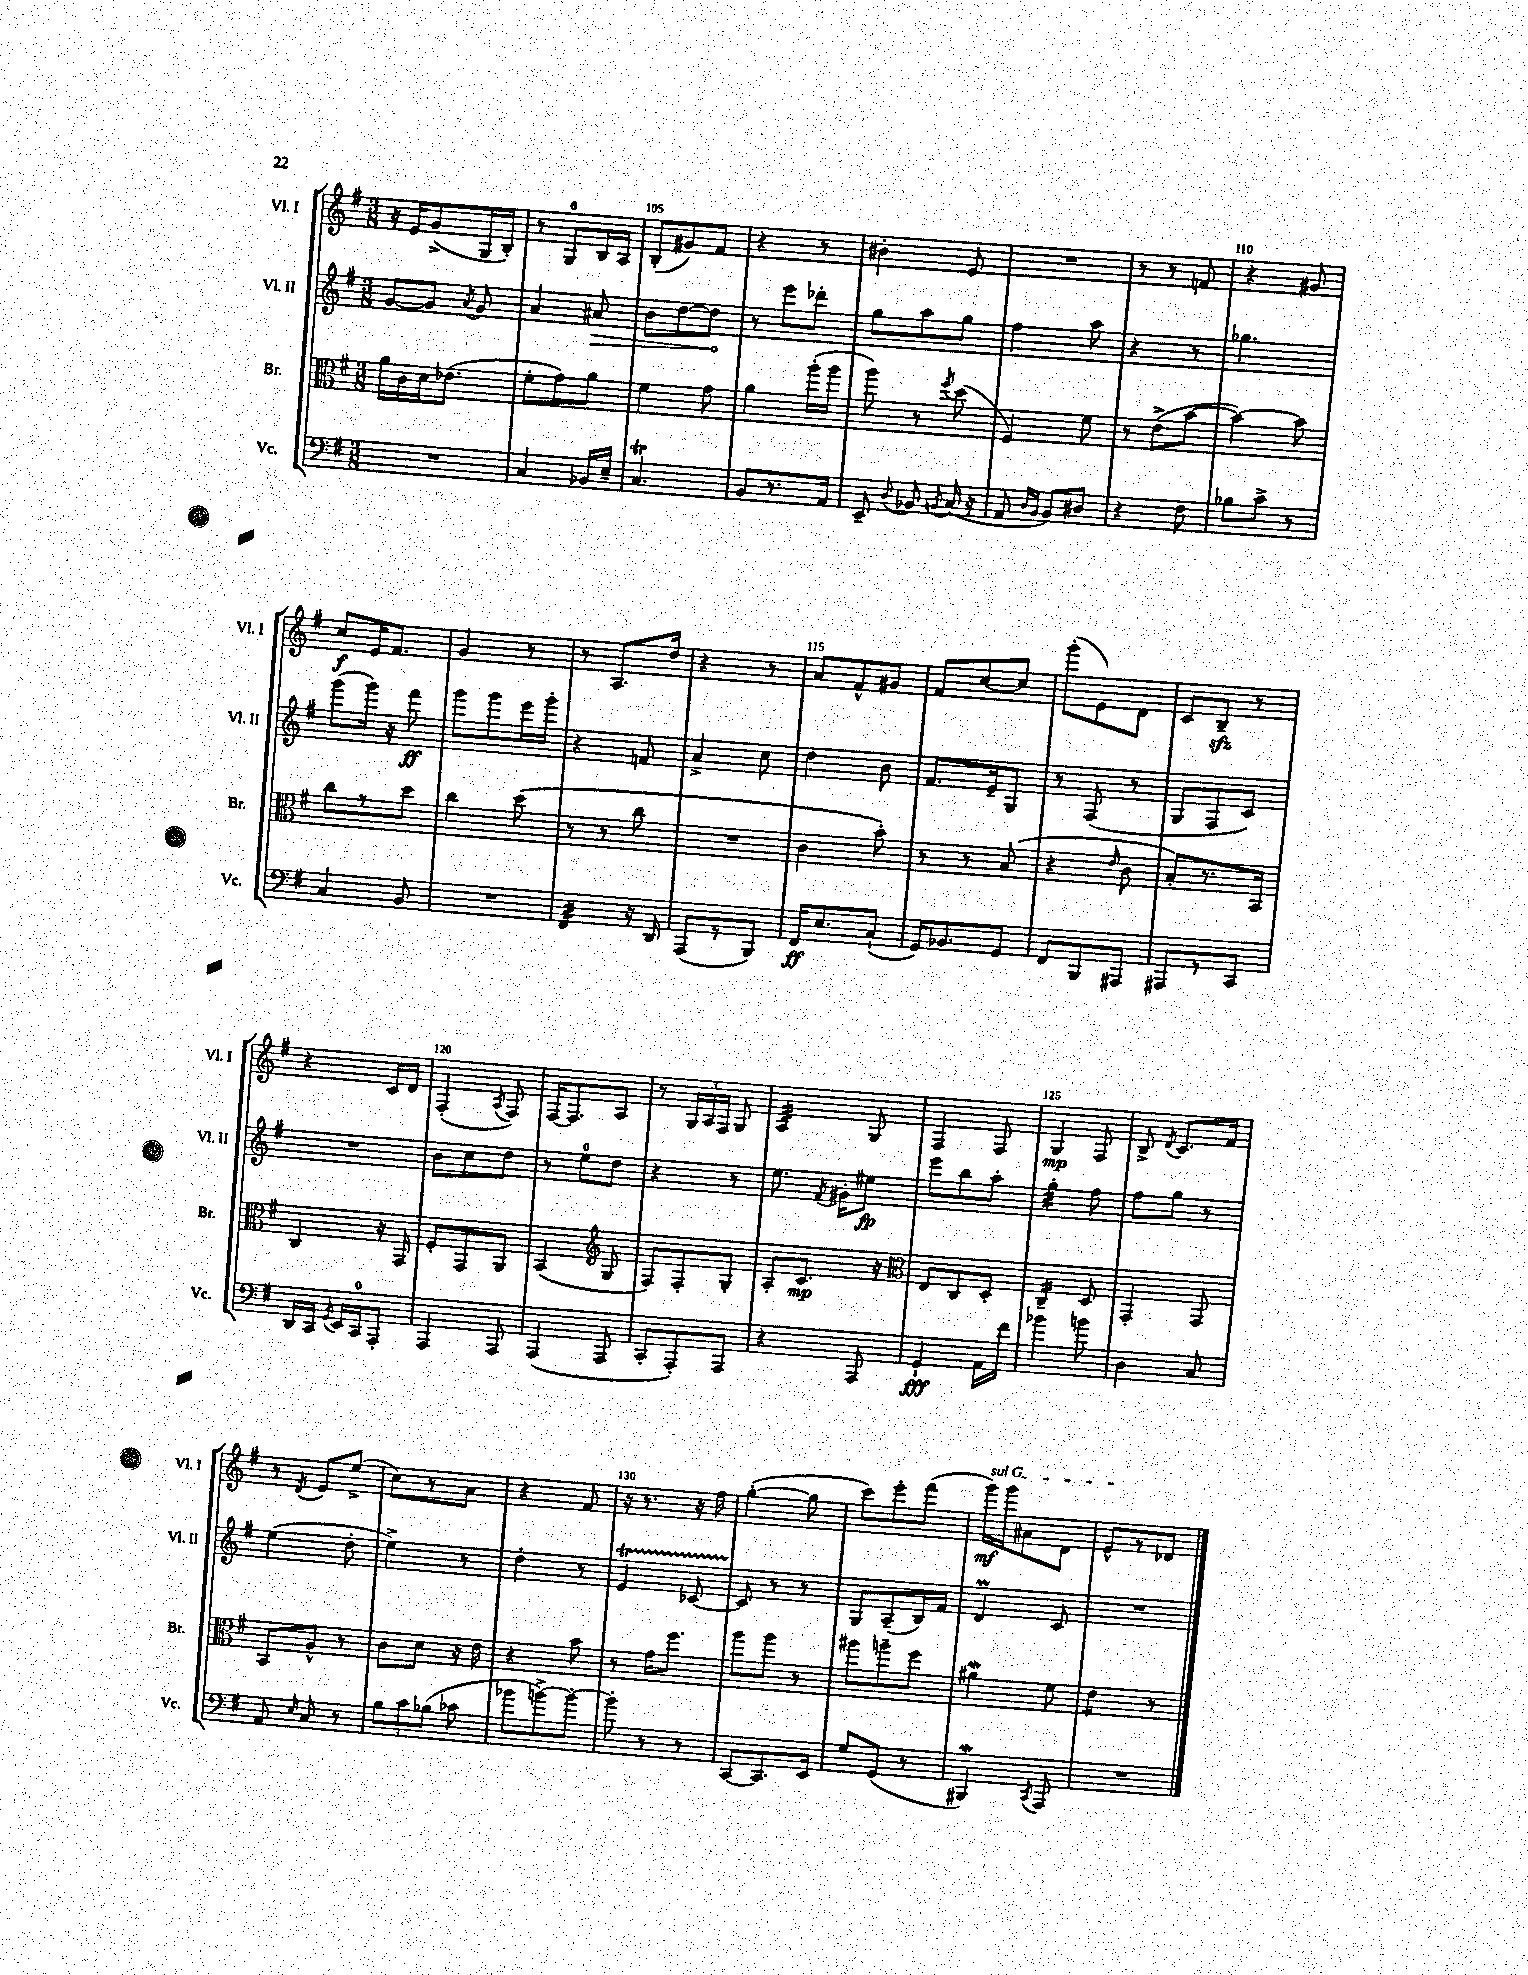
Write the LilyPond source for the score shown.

<<
\new StaffGroup <<
\new Staff = "s0" \with { instrumentName = "Vl. I" shortInstrumentName = "Vl. I" } {
    \clef treble \key g \major \numericTimeSignature \time 3/8
    \autoBeamOff r16 e'16[ g'8->( g16 b16]-.) |
    r8 g8[-0 b16 a16] |
    b8[-.( gis'8) fis'8] |
    r4 r8 |
    bis'4-. e'8 |
    R4. |
    r8 r8 f'8 |
    r4 gis'8 |
    c''8[\f e'16 fis'8.] |
    g'4 r8 |
    r8 a8.[ d''16] |
    r4 r8 |
    a'8[ fis'8-^ gis'8] |
    fis'8[ c''8~ c''8] |
    g'''8[-.( e'8) d'8] |
    c'8[ b8]--\sfz r8 |
    r4 c'16[ d'16] |
    fis4-.( \acciaccatura { a8 } fis8) |
    fis16[~ fis8. a8] |
    r8 \tuplet 3/2 { g16[ a16 fis16] } g8 |
    a4:32 g8 |
    fis4 fis8 |
    g4\mp fis8 |
    b8-> \acciaccatura { d'8 } c'8.[ fis'16] |
    r8 \acciaccatura { d'8 } e'8[ e''8]->( |
    c''8[) r8 a'8] |
    r4 fis'8 |
    r16 r8. r16 fis''16 |
    g''4~-.( g''8 |
    c'''8[) e'''8-. fis'''8]( |
    \once \override TextSpanner.bound-details.left.text = \markup { \italic "sul G" } g'''16[\mf\startTextSpan) g'''16 ais'8 d'8] |
    e'8[-^\stopTextSpan r8 des'8] \bar "|." |
}
\new Staff = "s1" \with { instrumentName = "Vl. II" shortInstrumentName = "Vl. II" } {
    \clef treble \key g \major \numericTimeSignature \time 3/8
    \autoBeamOff g'8[~ g'8] \acciaccatura { a'8 } g'8 |
    a'4 \once \override Hairpin.circled-tip = ##t ais'8\> |
    b'8[ d''8~ d''8]\! |
    r8 e'''8[ des'''8]-. |
    g''8[ a''8 g''8] |
    fis''4 a''8 |
    r4 r8 |
    ges''4. |
    g'''8[( g'''16]) r16 fis'''8\ff |
    g'''8[ g'''8 e'''16 g'''16]-. |
    r4 f'8 |
    a'4-> c''8 |
    d''4 b'8 |
    fis'8.[ e'16-- g8] |
    r8 fis8( r8 |
    g8[ fis8 c'8]) |
    R4. |
    b'8[ c''8 d''8] |
    r8 e''8[-0 d''8] |
    r4 r8 |
    e''8. \acciaccatura { fis'8 } gis'16[-. eis''8]\fp |
    e'''8[ b''8 a''8]-. |
    g''4:32-. fis''8 |
    fis''8[ g''8] r8 |
    e''4( d''8-. |
    e''4->) r8 |
    d''4-. r8 |
    e'4\startTrillSpan ces'8~ |
    ces'8\stopTrillSpan r8 r8 |
    g8[ a8--( b16) fis'16] |
    d'4\prall c'8 |
    R4. \bar "|." |
}
\new Staff = "s2" \with { instrumentName = "Br." shortInstrumentName = "Br." } {
    \clef alto \key g \major \numericTimeSignature \time 3/8
    \autoBeamOff a'16[ c'16 d'16 ees'8.]( |
    fis'8[-. g'8) a'8] |
    fis'4 g'8 |
    a'4 a''16[-.( a''16] |
    a''8) r8 \acciaccatura { fis''8 } d''8( |
    fis4) fis'8 |
    r8 e'8[->( b'8]~ |
    b'4~) b'8 |
    c''8[ r8 d''8] |
    c''4 d''8( |
    r8 r8 c''8 |
    R4. |
    c'4 b'8-.) |
    r8 r8 b8( |
    r4 \grace { e'16 } c'8 |
    b8[-.) r8. b,16] |
    c4 r16 g,16 |
    fis8[-. g,8 a,8] |
    b,4( \clef treble g8 |
    fis8[) fis8-. g8]-. |
    a8[-. c'8.]\mp r16 |
    \clef alto e8[ c8 d8]-. |
    c4:16-- d8 |
    g,4-. g,8 |
    b,8[ a8]-^ r8 |
    c'8[ d'8] r16 e'16 |
    r4 b'8 |
    r8 g'16[ fis''8.] |
    a''8[ a''8] r8 |
    ais''8[ a''8-- fis''8] |
    ais'4\mordent fis'8 |
    e'4:8 r8 \bar "|." |
}
\new Staff = "s3" \with { instrumentName = "Vc." shortInstrumentName = "Vc." } {
    \clef bass \key g \major \numericTimeSignature \time 3/8
    \autoBeamOff R4. |
    c4 bes,16[ e16]-- |
    c4.\trill |
    b,8[ r8. a,16] |
    e,8-- \appoggiatura { d8 } bes,8 \acciaccatura { b,8 } c16( r16 |
    a,8 \grace { d16[ b,16] } b,8[) dis8] |
    r4 fis8 |
    bes8[ c'8]-> r8 |
    c4 b,8 |
    R4. |
    fis,4:32 r16 d,16 |
    a,,8[( r8 b,,8]) |
    fis,16[\ff e8. c8]-!( |
    g,16[) bes,8. g,8] |
    fis,8[ b,,8 ais,,8] |
    ais,,8[ r8 c,8] |
    d,16[ c,16] \acciaccatura { g,8 } e,16[ c,16-0 a,,8]-. |
    a,,4 a,,8 |
    a,,4( a,,8 |
    c,8[-. a,,8-.) a,,8] |
    r4 a,,8 |
    g,4-!\fff a,16[ fis'16] |
    bes'4 b'8 |
    d4 c8 |
    a,8 \grace { e16 } c8 r8 |
    \tuplet 3/2 { b8[ c'8 bes8]( } ces'8 |
    bes'8[ b'8~->) b'8]~-. |
    b'8-. r8 r8 |
    c,8[~ c,8. e,16] |
    g8[ g,8]( r8 |
    bis,,4\mordent) \acciaccatura { c,8 } a,,8 |
    R4. \bar "|." |
}
>>
>>
\layout { \context { \Score currentBarNumber = #103 \override BarNumber.break-visibility = ##(#f #t #t) barNumberVisibility = #(every-nth-bar-number-visible 5) } }
